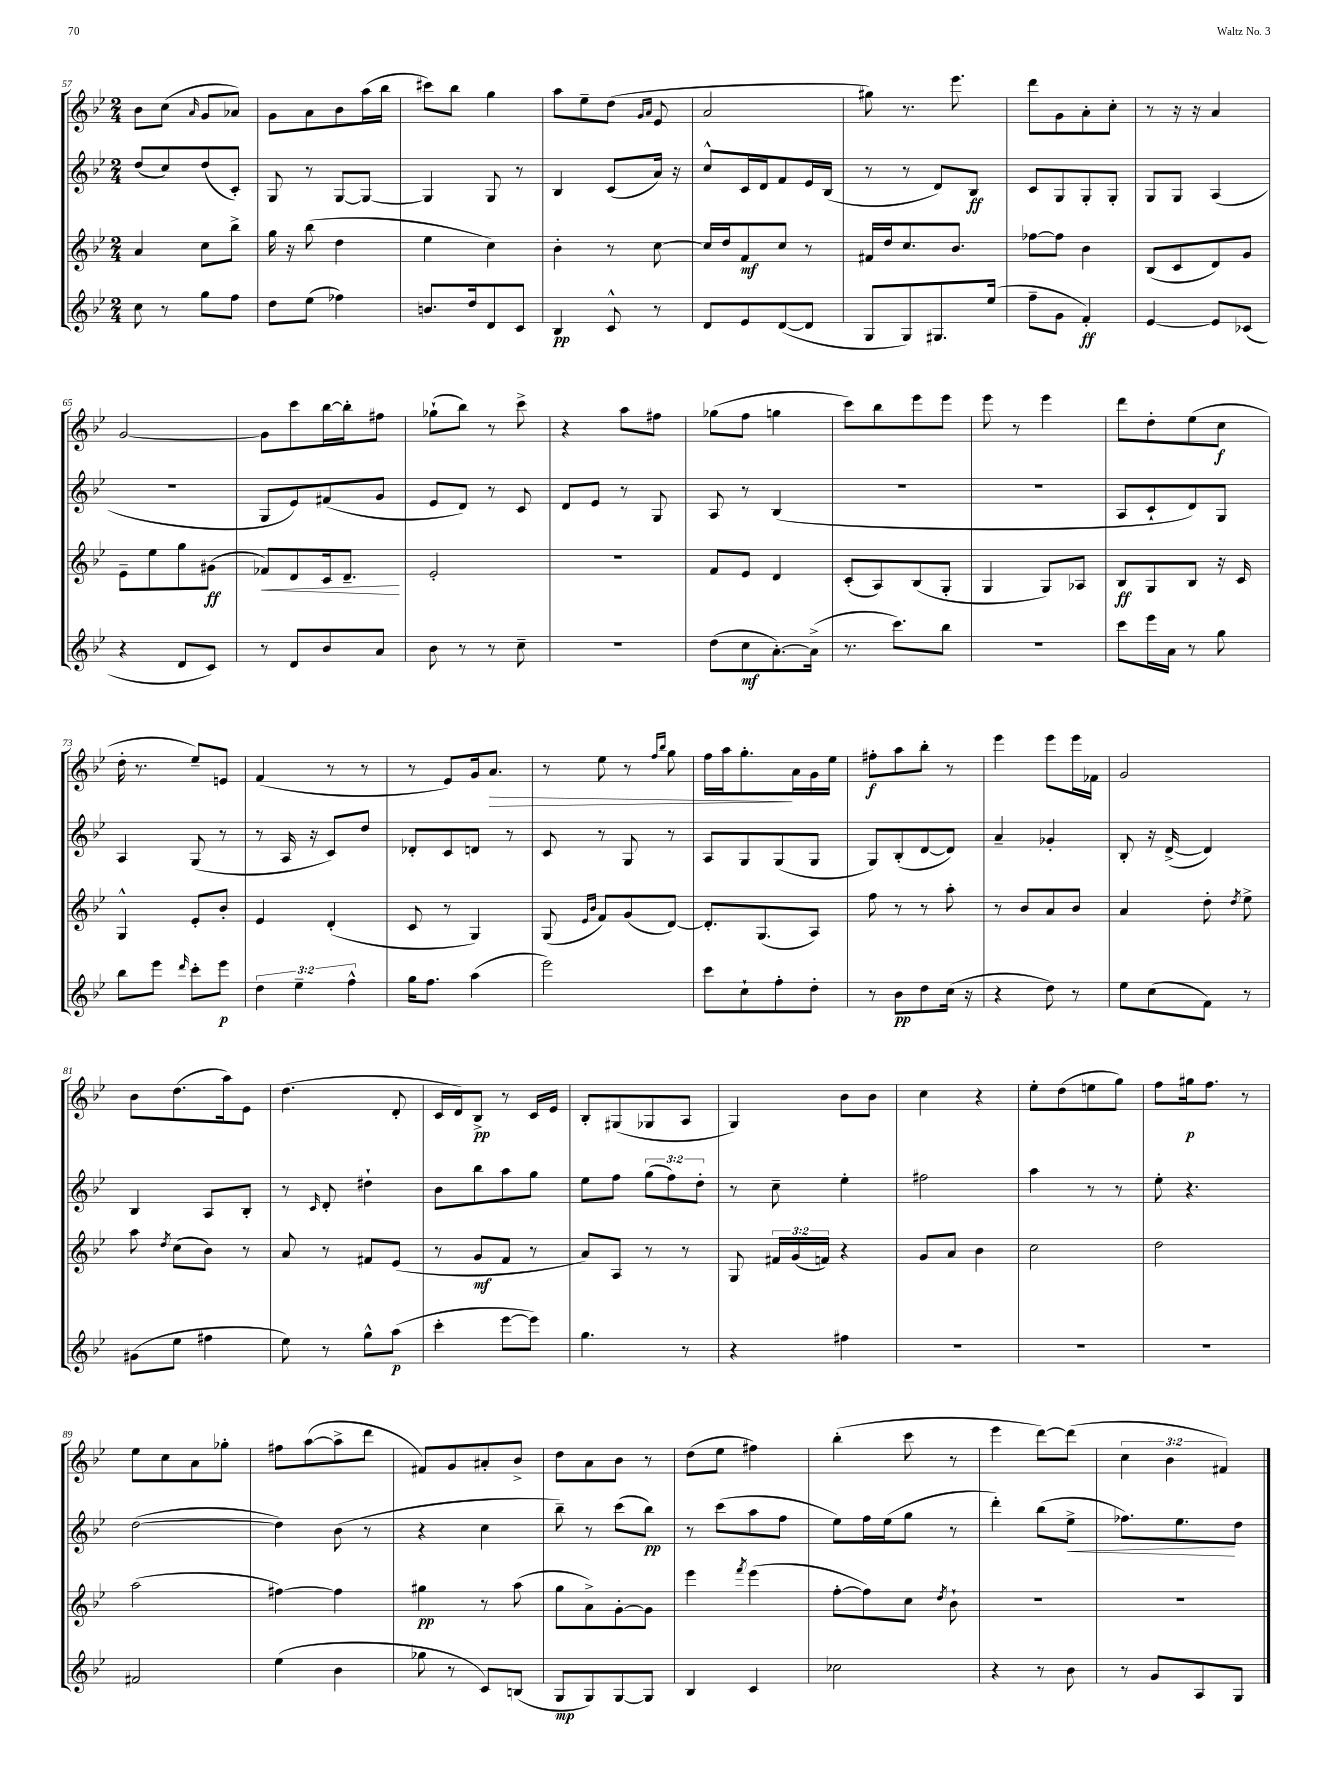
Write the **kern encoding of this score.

**kern	**kern	**kern	**kern
*staff4	*staff3	*staff2	*staff1
*clefG2	*clefG2	*clefG2	*clefG2
*k[b-e-]	*k[b-e-]	*k[b-e-]	*k[b-e-]
*M2/4	*M2/4	*M2/4	*M2/4
8cc	4a	(8dd	8b-
8r	.	8cc)	(8cc
.	.	.	16qqa
8gg	8cc	(8dd	8g
8ff	8bb-^	8c')	8a-)
=	=	=	=
8dd	16gg	8G	8g
.	16r	.	.
(8ee-	(8bb-	8r	8a
4ff-)	4dd	[8G	8b-
.	.	8G_	(16aa
.	.	.	16bb-
=	=	=	=
8.b	4ee-	4G]	8ccc#)
.	.	.	8bb-
16dd	.	.	.
8d	4cc)	8G	4gg
8c	.	8r	.
=	=	=	=
4B-	4b-'	4B-	8aa
.	.	.	8ee-~
8c^^	8r	(8c	(8dd
.	.	.	16qqg
.	.	.	16qqa
8r	[8cc	16a)	8e-
.	.	16r	.
=	=	=	=
8d	16cc]	8cc^^	2a
.	16dd	.	.
8e-	8f	16c	.
.	.	16d	.
([8d	8cc	8f	.
8d]	8r	16e-	.
.	.	(16B-	.
=	=	=	=
8G	16f#	8r	8gg#)
.	16dd	.	.
8G)	8.cc	8r	8.r
8.G#	.	8d)	.
.	8.b-	.	8.eee-
.	.	8B-	.
(16ee-	.	.	.
=	=	=	=
8ff~	[8ff-	8c	8ddd
8g	8ff-]	8G	8g
4f')	4b-	8G'	8a'
.	.	8G'	8cc'
=	=	=	=
[4e-	(8B-	8G	8r
.	8c	8G	16r
.	.	.	16r
8e-]	8d)	(4A	4a
(8c-	8g	.	.
=	=	=	=
4r	8e-~	2r	[2g
.	8ee-	.	.
8d	8gg	.	.
8c)	(8g#	.	.
=	=	=	=
8r	8f-)	8G	8g]
8d	8d	8e-)	8ccc
8b-	16c	(8f#	[16bb-
.	8.d~	.	16bb-']
8a	.	8g	8ff#
=	=	=	=
8b-	2e-'	8e-	(8gg-`
8r	.	8d)	8bb-)
8r	.	8r	8r
8cc~	.	8c	8ccc^
=	=	=	=
2r	2r	8d	4r
.	.	8e-	.
.	.	8r	8aa
.	.	8G	8ff#
=	=	=	=
(8dd	8f	8A	(8gg-
8cc	8e-	8r	8ff
[8.a')	4d	(4B-	4gg
(16a^]	.	.	.
=	=	=	=
8.r	(8c'	2r	8ccc)
.	8A)	.	8bb-
8.ccc)	.	.	.
.	(8B-	.	8eee-
8bb-	8G'	.	8eee-
=	=	=	=
2r	4G	2r	8eee-
.	.	.	8r
.	8G)	.	4eee-
.	8A-	.	.
=	=	=	=
8ccc	8B-	8A	8ddd
16eee-	8G	8c`	8dd'
16a	.	.	.
8r	8B-	8d)	(8ee-
8gg	16r	8G	8cc
.	16c	.	.
=	=	=	=
8bb-	4G^^	4A	16dd'
.	.	.	8.r
8eee-	.	.	.
16qqddd	.	.	.
8ccc'	8e-'	(8G	8ee-~)
8eee-	8b-'	8r	8e
=	=	=	=
6dd	4e-	8r	(4f
.	.	16A	.
6ee-~	.	.	.
.	.	16r	.
.	(4d'	8c)	8r
6ff^^	.	.	.
.	.	8dd	8r
=	=	=	=
16gg	8c	8d-'	8r
8.ff	.	.	.
.	8r	8c	8e-)
(4aa	4G)	8d	16g
.	.	.	8.a
.	.	8r	.
=	=	=	=
2eee-)	(8G	8c	8r
.	16qqe-	.	.
.	16qqb-	.	.
.	8f)	8r	8ee-
.	(8g	8G	8r
.	.	.	16qqff
.	.	.	16qqbb-
.	[8d)	8r	8gg
=	=	=	=
8ccc	8.d']	8A	16ff
.	.	.	16aa
8cc`	.	8G	8.gg'
.	(8.G	.	.
8ff'	.	(8G	.
.	.	.	16a
8dd'	8A)	8G	16g
.	.	.	16ee-
=	=	=	=
8r	8ff	8G)	8ff#'
8b-	8r	(8B-'	8aa
8dd	8r	[8d	8bb-'
(16cc	8aa'	8d])	8r
16r	.	.	.
=	=	=	=
4r	8r	4a~	4eee-
.	8b-	.	.
8dd)	8a	4g-'	8eee-
8r	8b-	.	16eee-
.	.	.	16f-
=	=	=	=
8ee-	4a	8B-'	2g
(8cc	.	16r	.
.	.	([16d^	.
8f)	8dd'	4d])	.
.	8qdd	.	.
8r	8ee-^	.	.
=	=	=	=
(8g#	8aa	4B-	8b-
.	8qdd	.	.
8ee-	(8cc	.	(8.dd
4ff#	8b-)	8A	.
.	.	.	16aa)
.	8r	8B-'	8e-
=	=	=	=
8ee-)	8a	8r	(4.dd
.	.	16qqc	.
8r	8r	8d'	.
8gg^^	8f#	4dd#`	.
(8aa	(8e-	.	8d'
=	=	=	=
4ccc'	8r	8b-	16c
.	.	.	16d)
.	8g	8bb-	8B-^
[8eee-	8f	8aa	8r
8eee-])	8r	8gg	16c
.	.	.	16e-
=	=	=	=
4.gg	8a)	8ee-	8B-'
.	8A	8ff	(8G#
.	8r	(12gg	8G-
.	.	12ff)	.
8r	8r	.	8A
.	.	12dd'	.
=	=	=	=
4r	8G	8r	4G)
.	24f#	8cc~	.
.	(24g	.	.
.	24f)	.	.
4ff#	4r	4ee-'	8b-
.	.	.	8b-
=	=	=	=
2r	8g	2ff#	4cc
.	8a	.	.
.	4b-	.	4r
=	=	=	=
2r	2cc	4aa	8ee-'
.	.	.	(8dd
.	.	8r	8ee
.	.	8r	8gg)
=	=	=	=
2r	2dd	8ee-'	8ff
.	.	4.r	16gg#
.	.	.	8.ff
.	.	.	8r
=	=	=	=
2f#	(2aa	([2dd	8ee-
.	.	.	8cc
.	.	.	8a
.	.	.	8gg-'
=	=	=	=
(4ee-	[4ff#)	4dd])	8ff#
.	.	.	([8aa
4b-	4ff#]	(8b-	8aa^]
.	.	8r	8ddd
=	=	=	=
8gg-	4gg#	4r	8f#)
8r	.	.	8g
8c)	8r	4cc	8a#'
(8B	(8aa	.	8b-^
=	=	=	=
8G	8gg	8bb-~)	8dd
8G)	8a^)	8r	8a
[8G	[8g'	(8ccc	8b-
8G]	8g]	8bb-)	8r
=	=	=	=
4B-	4eee-	8r	(8dd
.	.	(8ccc	8ee-
.	8qfff	.	.
4c	(4eee-	8aa	4ff#)
.	.	8ff	.
=	=	=	=
2cc-	[8ff'	8ee-)	(4bb-'
.	8ff])	16ff	.
.	.	(16ee-	.
.	8cc	8gg	8ccc
.	8qdd	.	.
.	8b-`	8r	8r
=	=	=	=
4r	2r	4ddd')	4eee-
8r	.	(8bb-	[8ddd)
8b-	.	8ee-^	(8ddd]
=	=	=	=
8r	2r	8.ff-)	6cc
8g	.	.	.
.	.	.	6b-
.	.	8.ee-	.
8A	.	.	.
.	.	.	6f#)
8G	.	8dd	.
==	==	==	==
*-	*-	*-	*-
